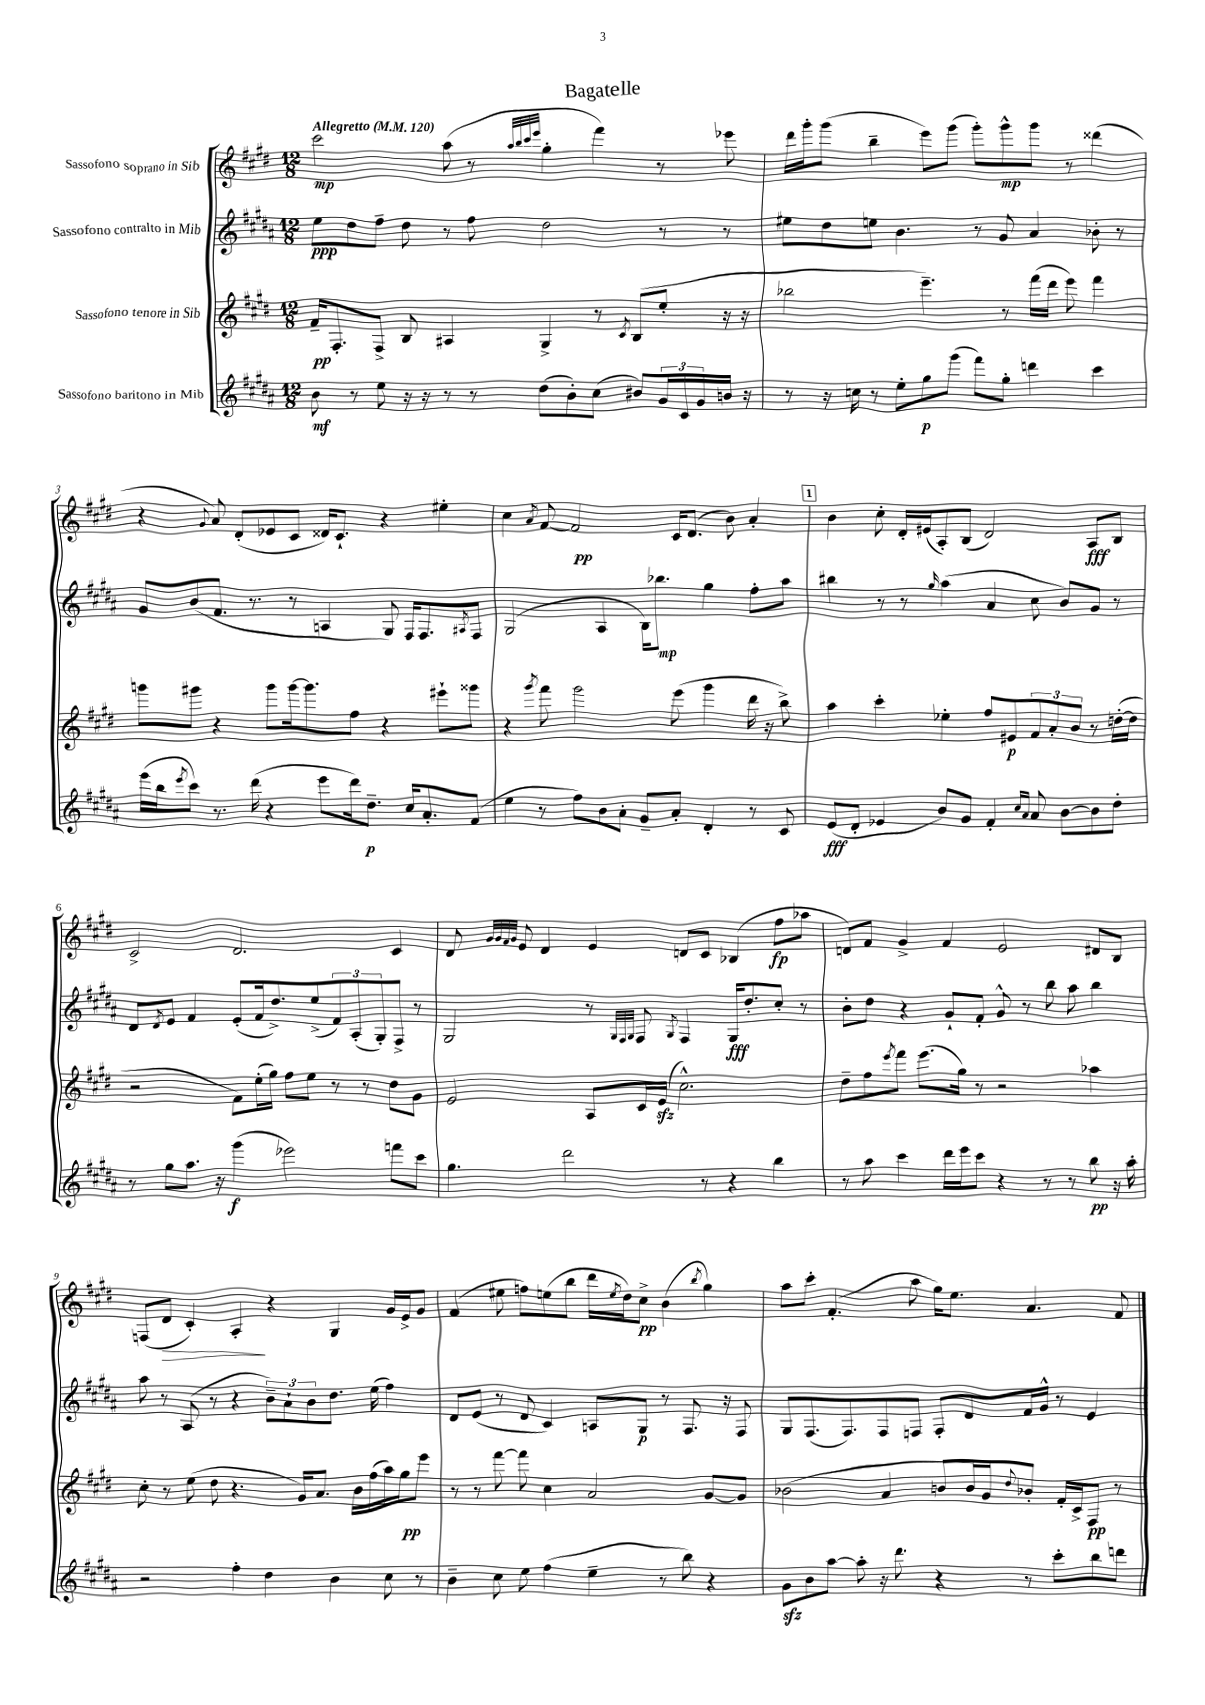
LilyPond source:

\header { title = "Bagatelle" }
<<
\new StaffGroup <<
\new Staff = "s0" \with { instrumentName = "Sassofono soprano in Sib" } {
    \clef treble \key e \major \numericTimeSignature \time 12/8 \tempo "Allegretto" 4 = 120
    cis'''2\mp a''8( r8 \grace { a''32 b''32 cis'''32 e'''32 } gis''4-. fis'''4) r8 ees'''8 |
    dis'''16 gis'''16-. gis'''8( b''4-- e'''8) gis'''8( gis'''8-.) gis'''8-^\mp gis'''8 r8 disis'''4( |
    r4 \appoggiatura { gis'8 } a'8) dis'8-.( ees'8 cis'8 disis'16) cis'8.-! r4 eis''4-. |
    cis''4 \acciaccatura { a'8 } fis'8~ fis'2\pp cis'16 dis'8.( b'8) a'4-. |
    \mark \markup { \box "1" } b'4 cis''8-. dis'16-. eis'16( a8-.) b8( dis'2) a8\fff b8 |
    cis'2-> dis'2. cis'4 |
    dis'8 \grace { gis'32 gis'32 fis'32 gis'32 } e'8 dis'4 e'4 d'8 cis'8 bes4( fis''8\fp aes''8 |
    d'8) fis'8 gis'4-> fis'4 e'2 dis'8 b8 |
    f8( dis'8\> cis'4-.) a4-.\! r4 gis4 gis'16 e'16-> gis'8 |
    fis'4( eis''8 f''8) e''8( b''8 dis'''16 \acciaccatura { e''8 } dis''16) cis''8->\pp b'4( \acciaccatura { b''8 } gis''4) |
    a''8 cis'''8-. fis'4.-.( a''8 gis''16) e''8. a'4. fis'8 \bar "|." |
}
\new Staff = "s1" \with { instrumentName = "Sassofono contralto in Mib" } {
    \clef treble \key b \major \numericTimeSignature \time 12/8
    e''8\ppp dis''8 fis''8-- dis''8 r8 fis''8 dis''2 r8 r8 |
    eis''8 dis''8 e''8 b'4. r8 gis'8 ais'4 bes'8-. r8 |
    gis'8 b'8( fis'8. r8. r8 a4 gis8) fis16 fis8. \acciaccatura { ais8 } fis8 |
    gis2( ais4 b16) bes''8.\mp gis''4 fis''8-. ais''8 |
    \mark \markup { \box "1" } bis''4 r8 r8 \grace { gis''16 } ais''4( ais'4 cis''8 b'8) gis'8 r8 |
    dis'8 \acciaccatura { dis'8 } e'8 fis'4 e'8-.( fis'16 dis''8.->) e''8->( \tuplet 3/2 { fis'8) ais8-.( gis8-.) } fis8-> r8 |
    gis2 r8 \grace { gis32 fis32 gis32 } fis8 \acciaccatura { gis8 } fis4 gis16\fff dis''8.-. cis''8-. r8 |
    b'8-. dis''8 r4 gis'8-! fis'8-. gis'8-^ r8 b''8 ais''8 b''4 |
    ais''8 r8 ais8( r8 r4 \tuplet 3/2 { b'8--) ais'8-! b'8 } dis''8. e''16( fis''4) |
    dis'8 e'8( r8 dis'8 cis'4) a8 gis8\p r8 fis8. r16 fis8 |
    gis8 fis8.( fis8.) fis8 f8 f8-. dis'8 fis'16 gis'16-^ r8 e'4 \bar "|." |
}
\new Staff = "s2" \with { instrumentName = "Sassofono tenore in Sib" } {
    \clef treble \key e \major \numericTimeSignature \time 12/8
    fis'16--\pp fis8.-. fis8-> b8 ais4 gis4-> r8 \acciaccatura { cis'8 } b8( e''8-. r16 r16 |
    bes''2 e'''4.--) r8 fis'''16( dis'''16 e'''8) fis'''4 |
    g'''8 gis'''8 r4 gis'''8 gis'''16~ gis'''8. fis''8 r4 eis'''8-! gisis'''8 |
    r4 \acciaccatura { gis'''8 } fis'''8 gis'''2 e'''8( gis'''4 dis'''16 r16 b''8->) |
    \mark \markup { \box "1" } a''4 cis'''4-. ees''4-. fis''8 eis'8\p \tuplet 3/2 { fis'8 a'8-. b'8 } r8 d''16~-.( d''16 |
    r2 fis'8) e''16-.( gis''16) fis''8 e''8 r8 r8 dis''8 gis'8 |
    e'2 a8 cis'16 e'16\sfz( cis''2.-^) |
    dis''8-- fis''8 \acciaccatura { e'''8 } fis'''8 e'''8.( gis''16) r8 r2 aes''4 |
    cis''8-. r8 e''8( dis''8 r4. gis'16) a'8. b'16 fis''16( a''16) gis''16\pp e'''8 |
    r8 r8 fis'''8~ fis'''8 cis''4 a'2 gis'8~ gis'8 |
    bes'2( a'4 b'8 b'16) gis'16 \appoggiatura { dis''8 } bes'8-. fis'16-. cis'16-> fis8\pp r8 \bar "|." |
}
\new Staff = "s3" \with { instrumentName = "Sassofono baritono in Mib" } {
    \clef treble \key b \major \numericTimeSignature \time 12/8
    b'8\mf r8 e''8 r16 r16 r8 r8 dis''8( b'8-.) cis''8( bis'8) \tuplet 3/2 { gis'16 cis'16 gis'16 } b'16 r16 |
    r8 r16 c''16 r8 e''8-. gis''8\p gis'''8( fis'''8) gis''8-. d'''4 cis'''4 |
    e'''16( b''16 \acciaccatura { e'''8 } cis'''8) r8. dis'''16( r4 e'''8 dis'''16) dis''8.--\p cis''16 ais'8.-. fis'8( |
    e''4 r8 fis''8) b'8 ais'8-. gis'8-- ais'8-. dis'4-. r8 cis'8 |
    \mark \markup { \box "1" } e'8\fff( dis'8-. ees'4 b'8) gis'8 fis'4-. \grace { cis''16 ais'16 } ais'8 b'8~ b'8 dis''8-. |
    r8 gis''8 ais''8. r16 gis'''4\f( ees'''2) f'''8 cis'''8 |
    gis''4. dis'''2 r8 r4 b''4 |
    r8 ais''8 cis'''4 dis'''16 e'''16 cis'''8 r4 r8 r8 b''8\pp r16 ais''16-. |
    r2 fis''4-. dis''4 b'4 cis''8 r8 |
    b'4-- cis''8 e''8 fis''4( e''4-- r8 b''8) r4 |
    gis'8\sfz b'8 ais''8~ ais''8-. r16 dis'''8. r4 r8 cis'''8-. b''8 d'''8 \bar "|." |
}
>>
>>
